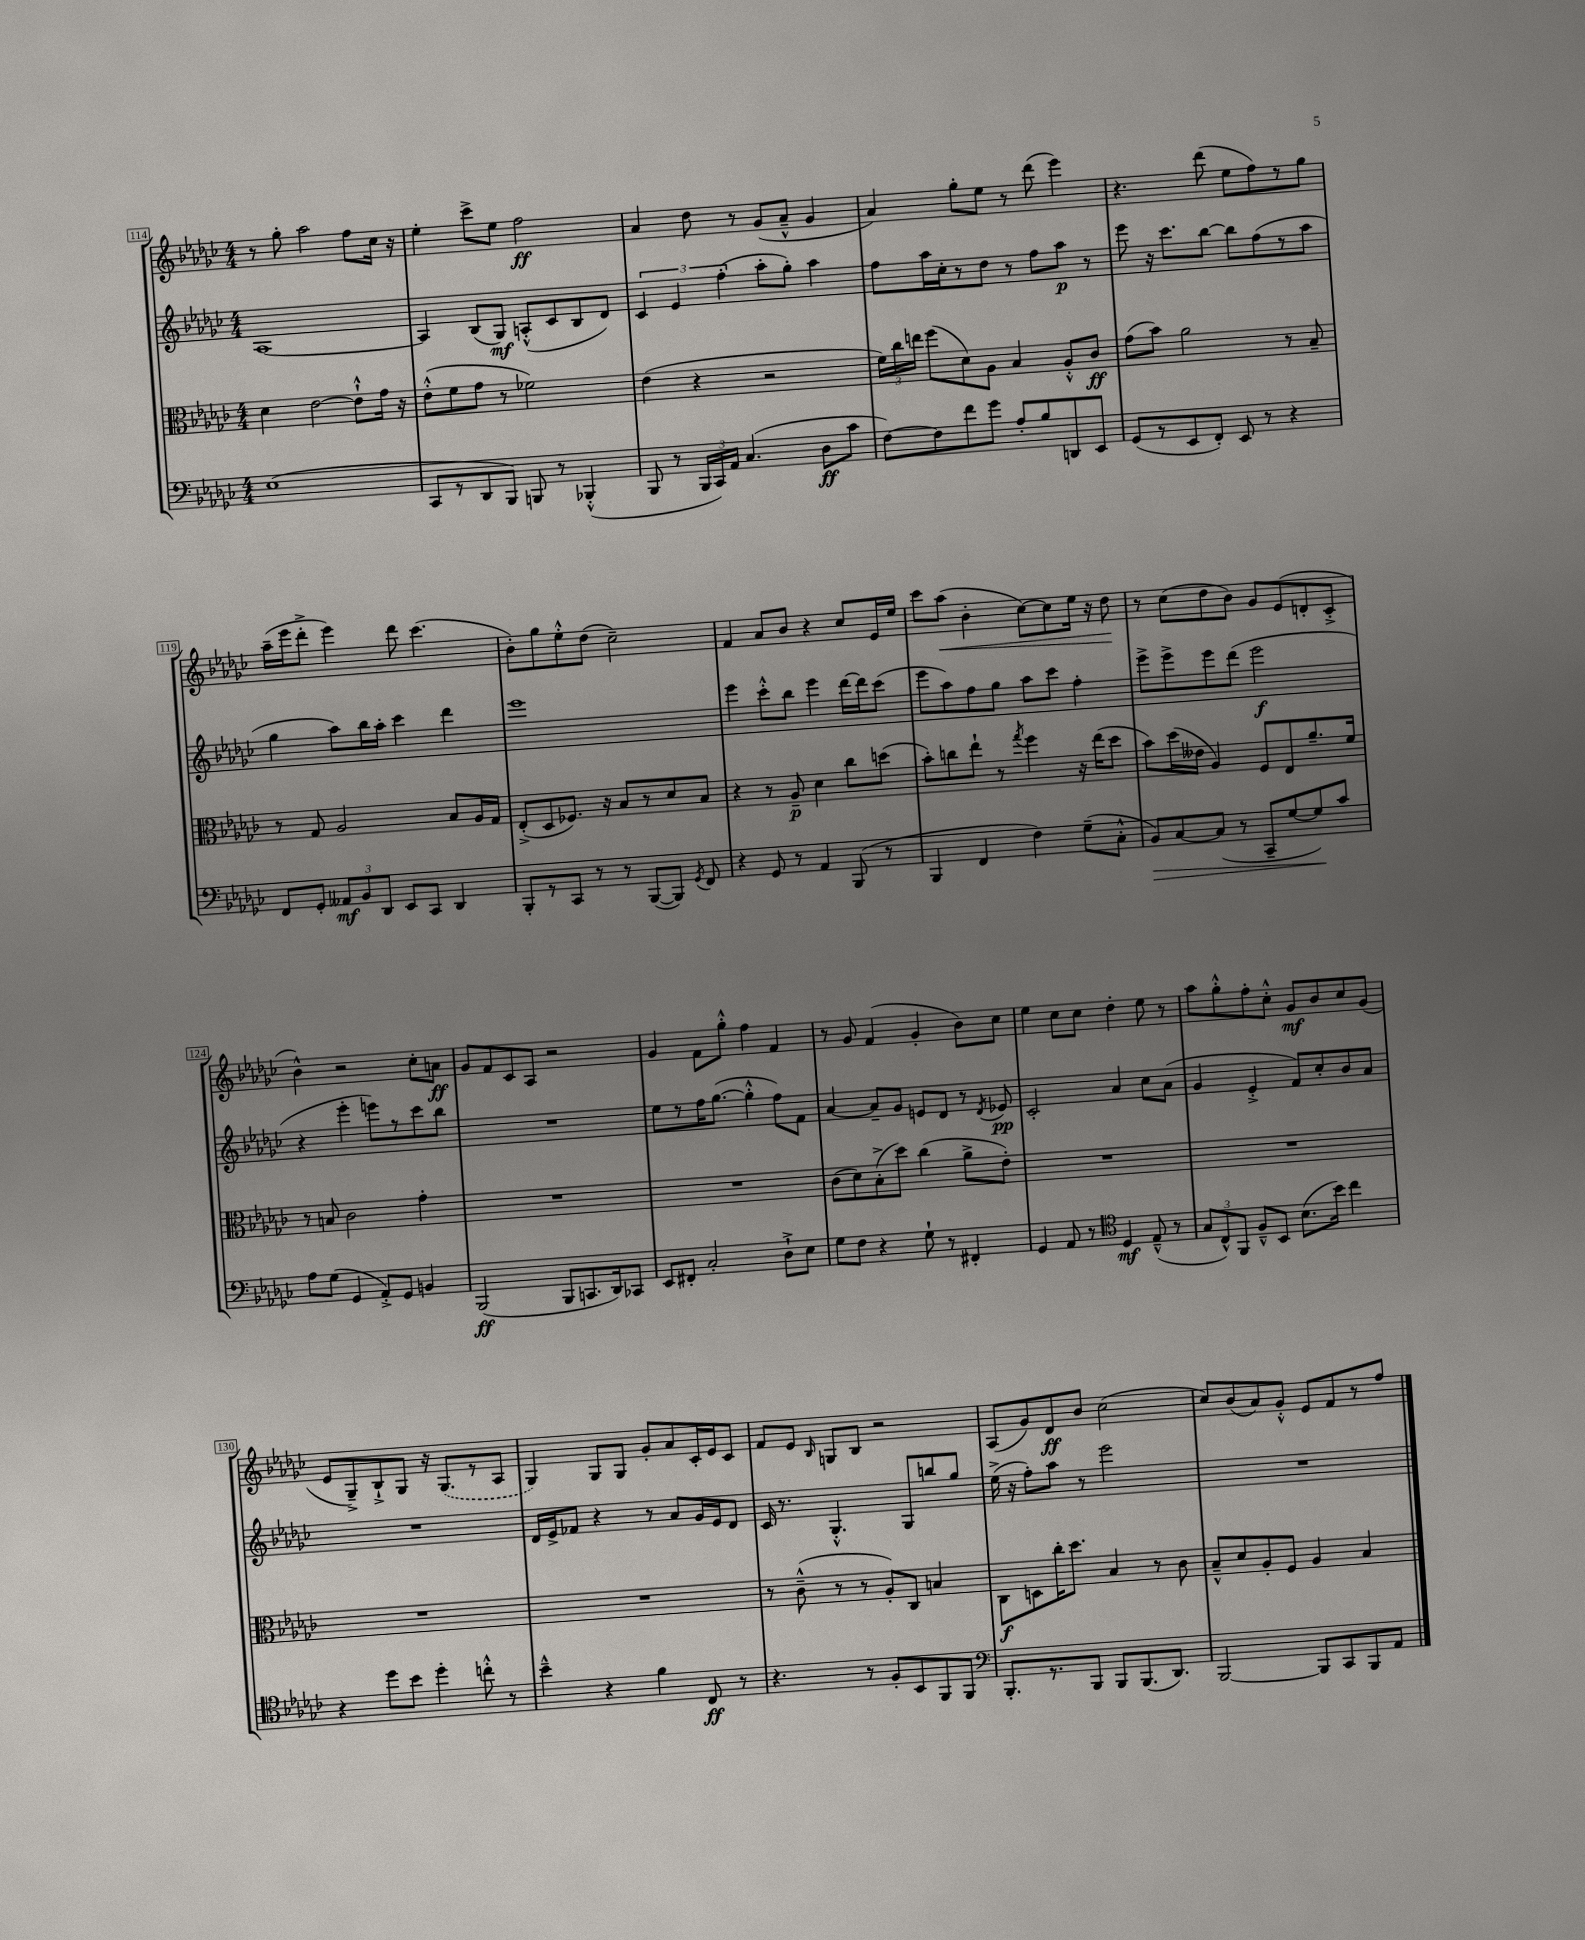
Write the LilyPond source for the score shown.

<<
\new StaffGroup <<
\new Staff = "s0" {
    \clef treble \key ges \major \numericTimeSignature \time 4/4
    \autoBeamOff r8 ges''8-. aes''2 f''8[ ces''16] r16 |
    ees''4-. ces'''8[-> ees''8] f''2\ff |
    aes'4 des''8 r8 ges'8[( aes'8]---^ ges'4 |
    aes'4) ges''8[-. ees''8] r8 des'''8( ees'''4) |
    r4. des'''8( ees''8[ f''8) r8 ges''8] |
    aes''16[--( ees'''16 des'''8]-.-> ees'''4) des'''8 ces'''4.( |
    bes'8[-.) ges''8 ees''8-.-^ des''8]( ces''2--) |
    f'4 aes'8[ bes'8] r4 ces''8[ ees'16 ees''16] |
    ces'''8[ aes''8]\<( bes'4-. ces''8[~) ces''8 ees''16] r16 des''8\! |
    r8 ces''8[( des''8 bes'8]) ges'8[ ees'8( d'8-. ces'8]-.-> |
    bes'4-^) r2 ces''8[-. a'8]\ff |
    ges'8[ f'8 ces'8 aes8] r2 |
    ges'4 f'8[ ges''8]-.-^ f''4 f'4 |
    r8 ges'8 f'4( ges'4-. bes'8[) ces''8] |
    ees''4 ces''8[ ces''8] des''4-. ees''8 r8 |
    aes''8[ ges''8-.-^ f''8-. ces''8]-.-^ ges'8[\mf bes'8 ces''8 ges'8]( |
    ees'8[ ges8--->) bes8-!-> ges8] r16 \once \slurDashed ges8.[( r8 aes8] |
    ges4) ges8[ ges8] ges'8[-. aes'8 ces'16-. ees'16 ces'8] |
    f'8[ ees'8] \grace { bes16 } g8[ bes8] r2 |
    aes8[( ges'8) des'8\ff bes'8] ces''2( |
    ces''8[) bes'8( aes'8) ges'8]-.-^ ees'8[ f'8 r8 f''8] \bar "|." |
}
\new Staff = "s1" {
    \clef treble \key ges \major \numericTimeSignature \time 4/4
    \autoBeamOff aes1~ |
    aes4 bes8[( ges8]\mf) a8[-.-^( ces'8 bes8 des'8]) |
    \tuplet 3/2 { ces'4 ees'4 f''4-.( } aes''8[-. ges''8]-.) aes''4 |
    f''8[ aes''16 ces''16-. r8 des''8] r8 f''8[ aes''8]\p r8 |
    ees'''8 r16 ces'''8.[ bes''8]~ bes''8[ f''8( r8 aes''8] |
    ges''4 aes''8[) bes''16 aes''16]-. ces'''4 des'''4 |
    ees'''1 |
    ees'''4 ces'''8[-.-^ bes''8] ees'''4 des'''16[~ des'''16 ces'''8]( |
    ees'''8[ aes''8) f''8 ges''8] aes''8[ ces'''8] f''4-. |
    ees'''8[-> ees'''8-> ees'''8 des'''8]( ees'''2\f |
    r4 ees'''4-. e'''8[) r8 ces'''8 bes''8] |
    R1 |
    ees''8[ r8 f''16 ges''8.]~( ges''4-.-^ f''8[) f'8] |
    aes'4~ aes'8[-- ges'8] e'8[ des'8] r8 \acciaccatura { des'8 } ees'8\pp |
    ces'2-. aes'4 ces''8[ aes'8]( |
    ges'4 ees'4-.-> f'8[) ces''8-. bes'8 aes'8] |
    R1 |
    des'16[ ees'16-> fes'8] r4 r8 aes'8[ ges'16 ees'16 des'8] |
    ces'16 r8. ges4.-.-^ ges8[ b''8 ges''8] |
    ees''16->( r16 f''8[-.) aes''8] r8 ees'''2 |
    R1 \bar "|." |
}
\new Staff = "s2" {
    \clef alto \key ges \major \numericTimeSignature \time 4/4
    \autoBeamOff des'4 ees'2~ ees'8[-!-^ ges'16] r16 |
    ees'8[-.-^( f'8 ges'8] r8 fes'2) |
    ees'4( r4 r2 |
    \tuplet 3/2 { f'16[) ces''16 e''16] } f''8[( des'8) aes8] bes4 aes8[-.-^ ces'8]\ff |
    ges'8[( bes'8]) aes'2 r8 bes8-- |
    r8 ges8 aes2 bes8[ aes16 ges16] |
    ees8[-.->( des8 fes8.]) r16 bes8[ r8 des'8 bes8] |
    r4 r8 aes8--\p des'4 ces''8[ d''8]( |
    bes'8[-.) c''8 ees''8]-! r8 \acciaccatura { ges''8 } f''4 r16 ees''16[( des''8] |
    bes'8[) des''16( eeses'16] aes4) f8[ ees8 aes'8.-- f'16] |
    r8 b8 ces'2 ges'4-. |
    R1 |
    R1 |
    ces'8[( des'8) bes8-.->( des''8]) ces''4( aes'8[-> ees'8]-.) |
    R1 |
    R1 |
    R1 |
    R1 |
    r8 ces'8---^( r8 r8 aes8[-.) ces8] b4 |
    ces8[\f d8 ces''16-. des''8.] bes4 r8 ces'8 |
    bes8[---^ des'8 aes8-. f8] aes4 bes4 \bar "|." |
}
\new Staff = "s3" {
    \clef bass \key ges \major \numericTimeSignature \time 4/4
    \autoBeamOff ees1( |
    ces,8[ r8 des,8 bes,,8]) b,,8 r8 bes,,4-.-^( |
    bes,,8 r8 \tuplet 3/2 { bes,,16[ ces,16) aes,16] } ces4.( des8[\ff ces'8] |
    f8[~) f8 f'8 ges'8] aes8[-. bes8 d,8 ees,8] |
    ges,8[( r8 ees,8 f,8]-.) ees,8 r8 r4 |
    f,8[ ges,8]-. \tuplet 3/2 { aeses,8[\mf bes,8 des,8] } ees,8[ ces,8] des,4 |
    bes,,8[-. r8 ces,8] r8 r8 bes,,8[~( bes,,8]) \acciaccatura { ges,8 } f,8 |
    r4 ges,8 r8 aes,4 bes,,8( r8 |
    bes,,4 f,4 f4) ges8[--( ces8]-.-^ |
    bes,8[\>) ces8~ ces8]( r8 ces,8[-- ges8~ ges8\!) ces'8] |
    aes8[ ges8]( ges,4 aes,8[-.->) ges,8] b,4 |
    bes,,2\ff( bes,,8[ c,8. des,16) ces,8] |
    ees,8[ fis,8]-. ces2-. des8[-!-> ees8] |
    ges8[ f8] r4 ges8-! r8 fis,4-. |
    ges,4 aes,8 r8 \clef tenor des4\mf ees8---^( r8 |
    \tuplet 3/2 { ges8[ ces8-^) f,8] } f8[---^ bes,8] bes8.[( bes'16]) ces''4 |
    r4 des''8[ bes'8] des''4-. c''8-.-^ r8 |
    bes'4---^ r4 f'4 ces8\ff r8 |
    r4. r8 f8[-. bes,8 f,8 f,8] |
    \clef bass bes,,8.[-. r8. bes,,8] bes,,8[ bes,,8.( des,8.]) |
    bes,,2~ bes,,8[ ces,8 bes,,8 aes,8] \bar "|." |
}
>>
>>
\layout { \context { \Score currentBarNumber = #114 \override BarNumber.stencil = #(make-stencil-boxer 0.1 0.3 ly:text-interface::print) } }
